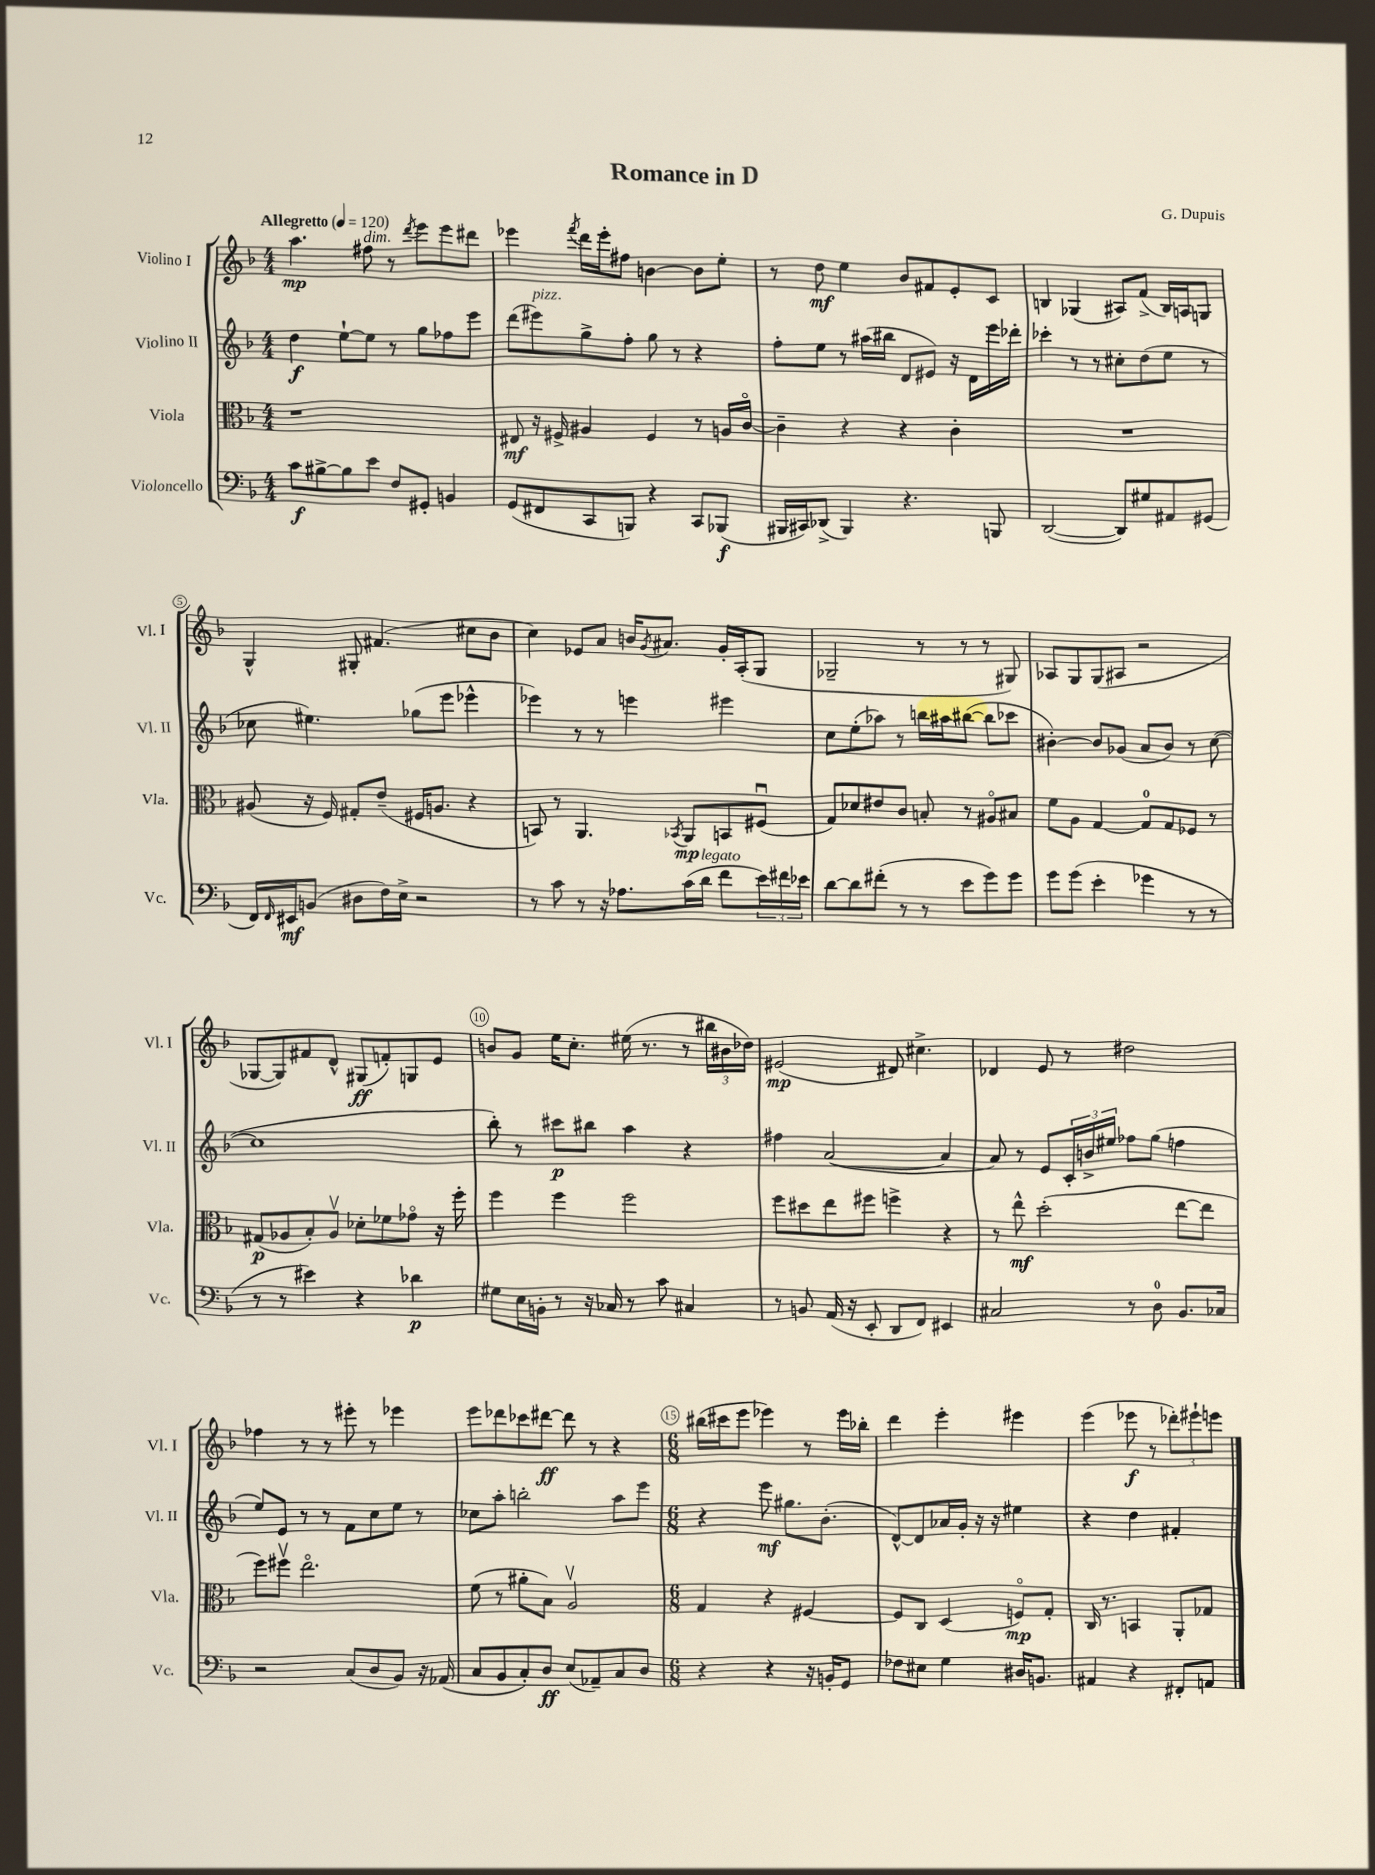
\header { title = "Romance in D" composer = "G. Dupuis" }
<<
\new StaffGroup <<
\new Staff = "s0" \with { instrumentName = "Violino I" shortInstrumentName = "Vl. I" } {
    \clef treble \key f \major \numericTimeSignature \time 4/4 \tempo "Allegretto" 4 = 120
    a''4.\mp fis''8^\markup { \italic "dim." } r8 \acciaccatura { d'''8 } e'''8 e'''8 dis'''8 |
    ees'''4 \acciaccatura { f'''8 } d'''16 ees'''16-. fis''8 b'4~ b'8 e''8-. |
    r8 d''8\mf e''4 bes'8 fis'8 e'8-. c'8 |
    b4 ges4( ais8) f'8->( b16) a16 g8 |
    g4-^ gis8-. fis'4.( cis''8 bes'8 |
    c''4) ees'8 a'8 b'16 \acciaccatura { g'8 } ais'8. g'16-. a16-.( g8 |
    ges2-- r8 r8 r8 gis8) |
    aes8 g8 g8( ais8 r2 |
    ges8~ ges8) fis'8 d'8-^ gis8\ff( f'8-.) g8 e'8 |
    b'8 g'8 e''16 c''8.-. eis''16( r8. r8 \tuplet 3/2 { bis''16 bis'16 des''16) } |
    eis'2\mp( dis'8) cis''4.-> |
    des'4 e'8 r8 dis''2 |
    fes''4 r8 r8 eis'''8-. r8 ees'''4 |
    e'''8 des'''8 ces'''8 dis'''8~\ff dis'''8 r8 r4 |
    \numericTimeSignature \time 6/8 bis''16( cis'''16 e'''8 ees'''4) r8 ees'''16 bes''16-. |
    d'''4 e'''4-. eis'''4 |
    e'''4( ees'''8\f r8 \tuplet 3/2 { des'''8-.) eis'''8-! e'''8 } \bar "|." |
}
\new Staff = "s1" \with { instrumentName = "Violino II" shortInstrumentName = "Vl. II" } {
    \clef treble \key f \major \numericTimeSignature \time 4/4
    d''4\f e''8~-! e''8 r8 g''8 fes''8 e'''8 |
    d'''8( eis'''8^\markup { \italic "pizz." }) g''8-> f''8-. g''8 r8 r4 |
    f''8-. e''8 r8 ais''16( bis''16 d'8 eis'8) r16 d'16 e'''16 des'''16-. |
    ces'''4-. r8 r8 cis''8-. d''8( e''8 r8 |
    ces''8 eis''4.) ges''8( e'''8 ees'''4-^ |
    ees'''4) r8 r8 e'''4 eis'''4 |
    c''8 e''8-.( aes''8) r8 b''16 ais''16 bis''8~( bis''8 ces'''8 |
    bis'4~-.) bis'8 ges'8( a'8 bis'8) r8 c''8~( |
    c''1 |
    bes''8-.) r8 cis'''8\p bis''8 a''4 r4 |
    fis''4 a'2~( a'4 |
    a'8) r8 e'8 \tuplet 3/2 { c'16-. b'16-> eis''16 } fes''8 g''8( f''4 |
    e''8) e'8 r8 r8 f'8 c''8 e''8 r8 |
    ces''8 a''8-. b''2-. a''8 e'''8 |
    \numericTimeSignature \time 6/8 r4 e'''8\mf gis''8. bes'8.-.( |
    d'8~-^) d'8 aes'16 g'16-. r16 r16 eis''4 |
    r4 d''4 fis'4-. \bar "|." |
}
\new Staff = "s2" \with { instrumentName = "Viola" shortInstrumentName = "Vla." } {
    \clef alto \key f \major \numericTimeSignature \time 4/4
    r1 |
    eis8\mf r16 fis16-> ais4 fis4 r8 a16 c'16~\flageolet |
    c'4-- r4 r4 c'4-. |
    R1 |
    ais8( r16 f16) gis8-. e'8--( fis16 a8. r4 |
    b,8) r8 a,4. \acciaccatura { bes,8 } a,8\mp b,8 fis8\downbow( |
    g8) des'8 eis'8 c'8 b8-. r8 ais8\flageolet bis8 |
    f'8 a8 g4~ g8-0 g8 fes8 r8 |
    gis8\p( aes8 bes8-.) aes8\upbow des'8-. fes'8 ges'8\flageolet r16 f''16-. |
    f''4 f''4 f''2 |
    f''8 dis''8 e''8 fis''8 f''4-> r4 |
    r8 e''8-^\mf d''2-.( e''8~ e''8 |
    f''8) fis''8\upbow e''2.\flageolet |
    f'8( r8 ais'8-. bes8) a2\upbow |
    \numericTimeSignature \time 6/8 g4 r4 fis4~ |
    fis8 c8 d4( f8\flageolet\mp) g8-. |
    c16 r8. b,4 a,8-. ges8 \bar "|." |
}
\new Staff = "s3" \with { instrumentName = "Violoncello" shortInstrumentName = "Vc." } {
    \clef bass \key f \major \numericTimeSignature \time 4/4
    c'8\f bis8~-> bis8 e'8 f8 gis,8-. b,4 |
    g,8( fis,8 c,8 b,,8) r4 c,8 bes,,8\f( |
    bis,,16 cis,16) des,8->( bis,,4) r4. b,,8 |
    d,2~( d,8) gis8 ais,8 gis,8( |
    f,16) \grace { f,16 } eis,16\mf b,8( dis8 f16) e16-> r2 |
    r8 c'8 r8 r16 aes8. c'16( d'16^\markup { \italic "legato" } f'8 \tuplet 3/2 { e'16) fis'16 ees'16 } |
    d'8~ d'8 fis'8-.( r8 r8 e'8 g'8) g'8 |
    g'8 g'8( e'4-. ges'4 r8 r8 |
    r8 r8 eis'4) r4 des'4\p |
    gis8 e16 b,16-. r8 r16 ces16 r8 c'8 cis4 |
    r8 b,8 a,16( r16 e,8-. d,8 f,8) eis,4 |
    cis2 r8 d8-0 bes,8. ces16 |
    r2 c8( d8 bes,8) r16 aes,16( |
    c8 bes,8 c8-.) d8\ff e8( aes,8--) c8 d8 |
    \numericTimeSignature \time 6/8 r4 r4 r16 b,16-. g,8 |
    fes8 eis8 g4 dis16 b,8. |
    ais,4 r4 fis,8-. a,8 \bar "|." |
}
>>
>>
\layout { \context { \Score \override BarNumber.break-visibility = ##(#f #t #t) barNumberVisibility = #(every-nth-bar-number-visible 5) \override BarNumber.stencil = #(make-stencil-circler 0.1 0.3 ly:text-interface::print) } }
